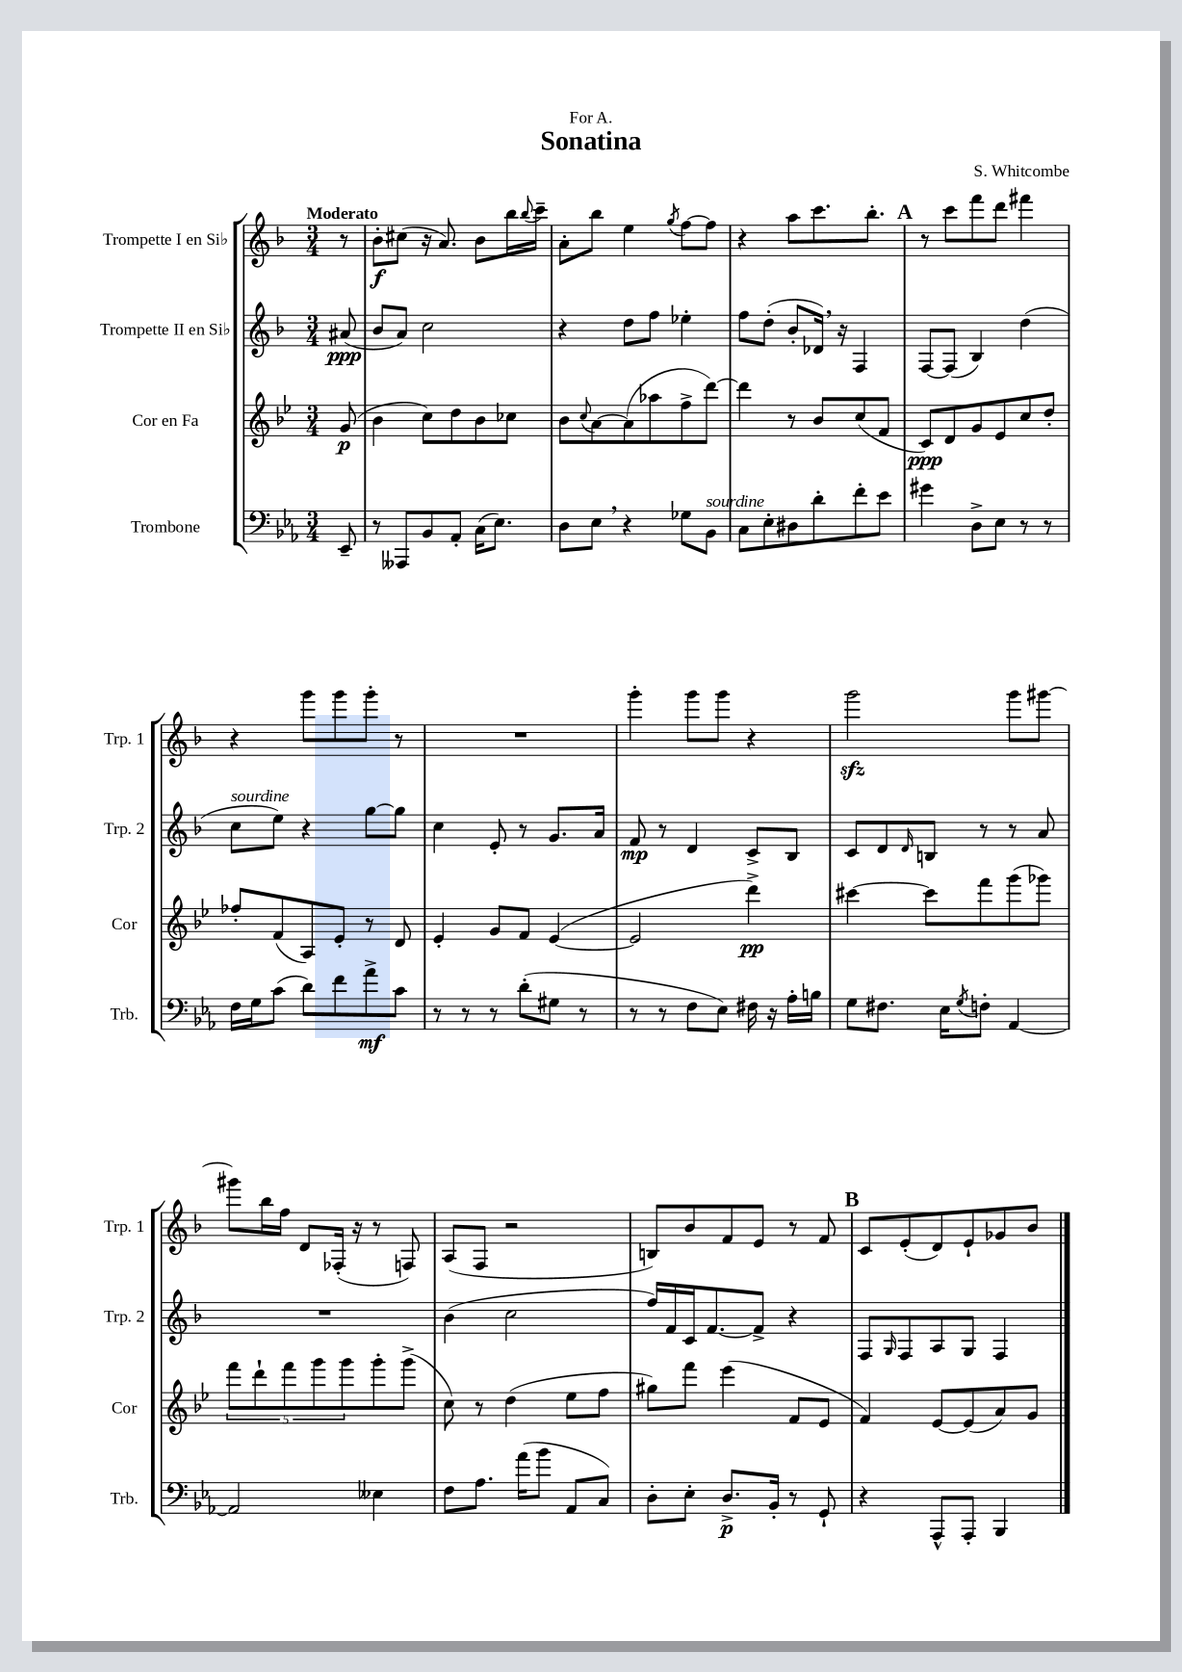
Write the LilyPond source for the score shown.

\header { title = "Sonatina" composer = "S. Whitcombe" dedication = "For A." }
<<
\new StaffGroup <<
\new Staff = "s0" \with { instrumentName = "Trompette I en Sib" shortInstrumentName = "Trp. 1" } {
    \clef treble \key f \major \numericTimeSignature \time 3/4 \partial 8 \tempo "Moderato"
    r8 |
    bes'8-.\f cis''8( r16 a'8.) bes'8 bes''16 \appoggiatura { bes''8 } c'''16-- |
    a'8-. bes''8 e''4 \acciaccatura { g''8 } f''8~ f''8 |
    r4 a''8 c'''8. bes''8.-. |
    \mark \markup { \bold "A" } r8 c'''8 f'''8 d'''8 fis'''4 |
    r4 g'''8 g'''8 g'''8-. r8 |
    R2. |
    g'''4-. g'''8 g'''8 r4 |
    g'''2\sfz g'''8 gis'''8~ |
    gis'''8 bes''16 f''16 d'8 fes16-.( r16 r8 f8) |
    a8( f8 r2 |
    b8) bes'8 f'8 e'8 r8 f'8 |
    \mark \markup { \bold "B" } c'8 e'8-.( d'8) e'8-! ges'8 bes'8 \bar "|." |
}
\new Staff = "s1" \with { instrumentName = "Trompette II en Sib" shortInstrumentName = "Trp. 2" } {
    \clef treble \key f \major \numericTimeSignature \time 3/4 \partial 8
    ais'8\ppp( |
    bes'8 a'8) c''2 |
    r4 d''8 f''8 ees''4-. |
    f''8 d''8-.( bes'8-. des'16) \breathe r16 f4 |
    \mark \markup { \bold "A" } f8~ f8( bes4) d''4( |
    c''8^\markup { \italic "sourdine" } e''8) r4 g''8~ g''8 |
    c''4 e'8-. r8 g'8. a'16 |
    f'8\mp r8 d'4 c'8-> bes8 |
    c'8 d'8 \grace { d'16 } b8 r8 r8 a'8 |
    R2. |
    bes'4( c''2 |
    f''16) f'16 c'16 f'8.~ f'8-> r4 |
    \mark \markup { \bold "B" } f8 \grace { g16 } f8 a8 g8 f4 \bar "|." |
}
\new Staff = "s2" \with { instrumentName = "Cor en Fa" shortInstrumentName = "Cor" } {
    \clef treble \key bes \major \numericTimeSignature \time 3/4 \partial 8
    g'8\p( |
    bes'4 c''8) d''8 bes'8 ces''8 |
    bes'8 \appoggiatura { c''8 } a'8~ a'8( aes''8 f''8-> d'''8~) |
    d'''4 r8 bes'8 c''8( f'8 |
    \mark \markup { \bold "A" } c'8\ppp) d'8 g'8 ees'8 c''8 d''8-. |
    fes''8-. f'8( a8) ees'8-. r8 d'8 |
    ees'4-. g'8 f'8 ees'4~( |
    ees'2 d'''4->\pp) |
    cis'''4~ cis'''8 f'''8 g'''8( ges'''8) |
    \tuplet 5/4 { f'''8 d'''8-! f'''8 g'''8 g'''8 } g'''8-. g'''8->( |
    c''8) r8 d''4( ees''8 f''8 |
    gis''8) f'''8 ees'''4( f'8 ees'8 |
    \mark \markup { \bold "B" } f'4) ees'8~ ees'8( a'8) g'8 \bar "|." |
}
\new Staff = "s3" \with { instrumentName = "Trombone" shortInstrumentName = "Trb." } {
    \clef bass \key ees \major \numericTimeSignature \time 3/4 \partial 8
    ees,8-- |
    r8 aeses,,8 bes,8 aes,8-. c16( ees8.) |
    d8 ees8 \breathe r4 ges8 bes,8^\markup { \italic "sourdine" } |
    c8 ees8-. dis8 d'8-. f'8-. ees'8 |
    \mark \markup { \bold "A" } gis'4 d8-> ees8 r8 r8 |
    f16 g16 c'8( d'8) f'8 aes'8->\mf c'8 |
    r8 r8 r8 d'8-.( gis8 r8 |
    r8 r8 f8 ees8) fis16 r16 aes16-. b16 |
    g8 fis8. ees16 \acciaccatura { g8 } f8-. aes,4~ |
    aes,2 eeses4 |
    f8 aes8. aes'16( bes'8 aes,8 c8) |
    d8-. ees8-. d8.->\p bes,16-. r8 g,8-! |
    \mark \markup { \bold "B" } r4 aes,,8-^ aes,,8-. bes,,4 \bar "|." |
}
>>
>>
\layout { \context { \Score \remove "Bar_number_engraver" } }
